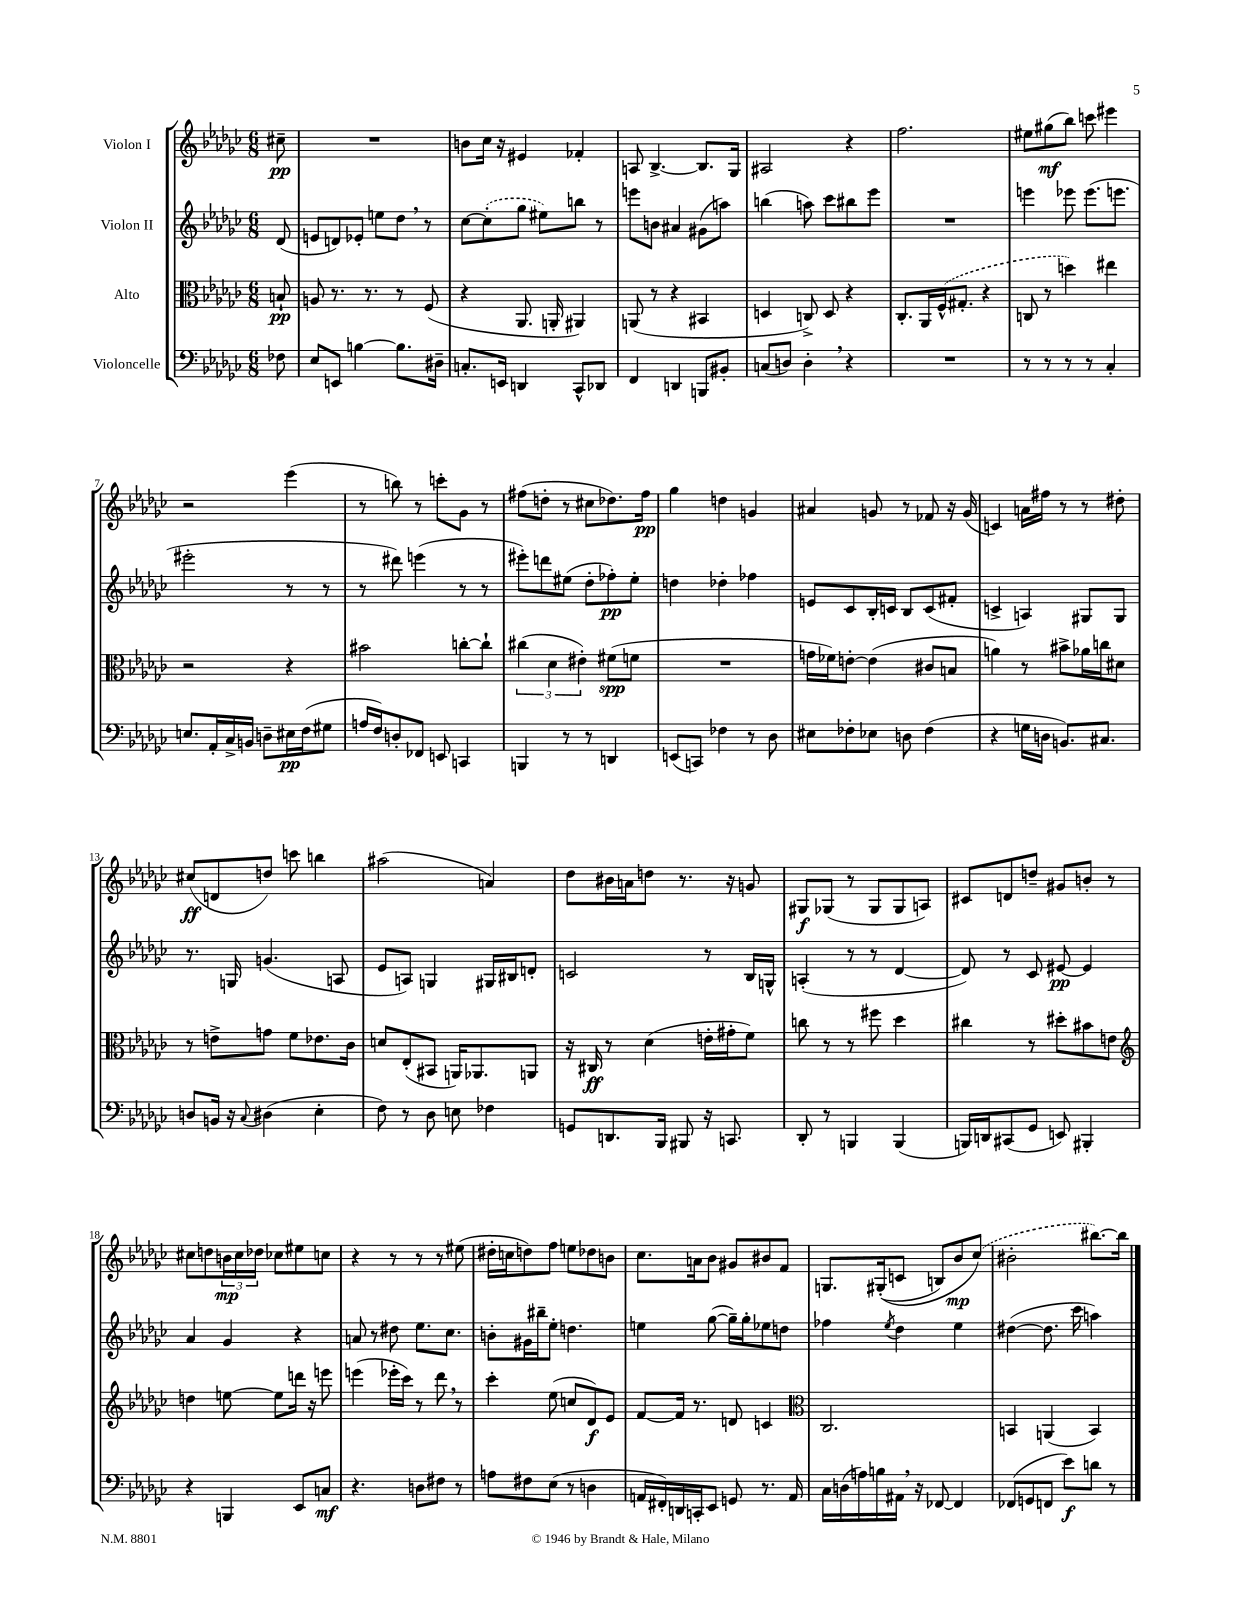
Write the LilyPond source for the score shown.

<<
\new StaffGroup <<
\new Staff = "s0" \with { instrumentName = "Violon I" } {
    \clef treble \key ges \major \numericTimeSignature \time 6/8 \partial 8
    cis''8--\pp |
    R2. |
    b'8 ces''16 r16 eis'4 fes'4-. |
    a8 bes4.~-> bes8. ges16 |
    ais2 r4 |
    f''2. |
    eis''8 gis''8\mf( bes''8) c'''8 eis'''4 |
    r2 ees'''4( |
    r8 b''8) r8 c'''8-. ges'8 r8 |
    fis''8( d''8-. r8 cis''8 des''8.) fis''16\pp |
    ges''4 d''4 g'4 |
    ais'4 g'8 r8 fes'8 r16 g'16( |
    c'4) a'16 fis''16 r8 r8 dis''8-. |
    cis''8\ff( d'8 d''8) c'''8 b''4 |
    ais''2( a'4) |
    des''8 bis'16 a'16 d''8 r8. r16 g'8 |
    gis8\f ges8( r8 ges8 ges8 a8) |
    cis'8 d'8 d''8-- gis'8 b'8-. r8 |
    cis''8 d''8 \tuplet 3/2 { b'16\mp cis''16 des''16 } ces''8 eis''8 c''8 |
    r4 r8 r8 r8 eis''8( |
    dis''16-. c''16 d''8) f''8 e''8 des''8 b'8 |
    ces''8. a'16 bes'8 gis'8 bis'8 f'8 |
    g8. gis16-.(\( c'8 b8) bes'8\mp \once \slurDashed ces''8(\) |
    bis'2-. bis''8.~) bis''16 \bar "|." |
}
\new Staff = "s1" \with { instrumentName = "Violon II" } {
    \clef treble \key ges \major \numericTimeSignature \time 6/8 \partial 8
    des'8( |
    e'8 d'8) ees'8-. e''8 des''8 \breathe r8 |
    ces''8~ \once \slurDashed ces''8-.( ges''8 eis''8) b''8 r8 |
    e'''8 b'8 ais'4 gis'8( a''8) |
    b''4( a''8) ces'''8 bis''8 ees'''8 |
    R2. |
    e'''4 ees'''8 ees'''8.( e'''8. |
    eis'''2-. r8 r8 |
    r8 dis'''8) e'''4( r8 r8 |
    eis'''8-.) d'''8 eis''8( des''8-. fes''8-.\pp) eis''8-. |
    d''4 des''4-. fes''4 |
    e'8 ces'8 bes16-. c'16 bes8 c'8( fis'8-. |
    c'4-> a4) gis8 gis8 |
    r8. g16 g'4.( a8 |
    ees'8 a8) g4 gis16 bis16 d'8-. |
    c'2 r8 bes16 g16-^ |
    a4-.( r8 r8 des'4~ |
    des'8) r8 ces'8 eis'8~\pp eis'4 |
    aes'4 ges'4 r4 |
    a'8 r8 dis''8 ees''8. ces''8. |
    b'8-. gis'16 bis''16-- ees''8-. d''4. |
    e''4 ges''8~( ges''16--) ges''16-. ees''8 d''8 |
    fes''4 \acciaccatura { ees''8 } des''4 ees''4 |
    dis''4~( dis''8. ces'''16 a''4) \bar "|." |
}
\new Staff = "s2" \with { instrumentName = "Alto" } {
    \clef alto \key ges \major \numericTimeSignature \time 6/8 \partial 8
    b8-!\pp |
    a8 r8. r8. r8 f8( |
    r4 aes,8. a,16-. ais,4) |
    a,8( r8 r4 bis,4 |
    d4 c8->) d8 r4 |
    ces8.-. aes,16 \once \slurDashed f16-^( gis8.-. r4 |
    c8 r8 d''4) eis''4 |
    r2 r4 |
    bis'2 c''8~-. c''8-! |
    \tuplet 3/2 { cis''4( des'4 eis'4-.) } fis'8\spp( f'8 |
    R2. |
    g'16 fes'16) e'8~-. e'4( cis'8 b8 |
    a'4) r8 bis'8-> aes'16 c''16 dis'8 |
    r8 e'8-> g'8 f'8 ees'8. ces'16 |
    d'8 ees8-.( bis,8 a,16) aes,8. a,8 |
    r16 cis16\ff r8 des'4( e'16-. gis'16-. f'8) |
    c''8 r8 r8 fis''8 des''4 |
    cis''4 r8 dis''8-. bis'8 e'8 |
    \clef treble d''4 e''8~ e''8 d'''16 r16 e'''8 |
    e'''4( ees'''16-. ces'''16) r8 des'''8 \breathe r8 |
    ces'''4-. ees''8( c''8 des'8\f) ees'8 |
    f'8~ f'16 r8. d'8 c'4 |
    \clef alto ces2. |
    b,4 a,4( b,4) \bar "|." |
}
\new Staff = "s3" \with { instrumentName = "Violoncelle" } {
    \clef bass \key ges \major \numericTimeSignature \time 6/8 \partial 8
    fes8 |
    ees8 e,8 b4~ b8. dis16-- |
    c8.-. e,16 d,4 ces,8-^ des,8 |
    f,4 d,4 b,,8 bis,8-. |
    c8( d8) d4-. \breathe r4 |
    R2. |
    r8 r8 r8 r8 ces4-. |
    e8. aes,16-. ces16-> b,16 d8-- eis16\pp f16( gis8 |
    a16 f16) d8-. fes,8 e,8 c,4 |
    b,,4 r8 r8 d,4 |
    e,8( c,8) fes4 r8 des8 |
    eis8 fes8-. ees8 d8 fes4( |
    r4 g16 d16 b,8.) cis8. |
    d8 b,16 r16 \appoggiatura { ces8 } dis4( ees4-. |
    f8) r8 des8 e8 fes4 |
    g,8 d,8. bes,,16 bis,,8 r16 c,8. |
    des,8-. r8 b,,4 b,,4( |
    b,,16) d,16 cis,8( ges,8 e,8) bis,,4-. |
    r4 b,,4 ees,8 c8\mf |
    r4. d8 fis8 r8 |
    a8 fis8 ees8( r8 d4 |
    a,16 fis,16-.) d,16 c,16-. ees,8 g,8 r8. a,16 |
    ces16 d16( a16) b16 ais,16 \breathe r16 fes,8~ fes,4 |
    fes,8( g,8 f,8 ees'8\f) d'8 r8 \bar "|." |
}
>>
>>
